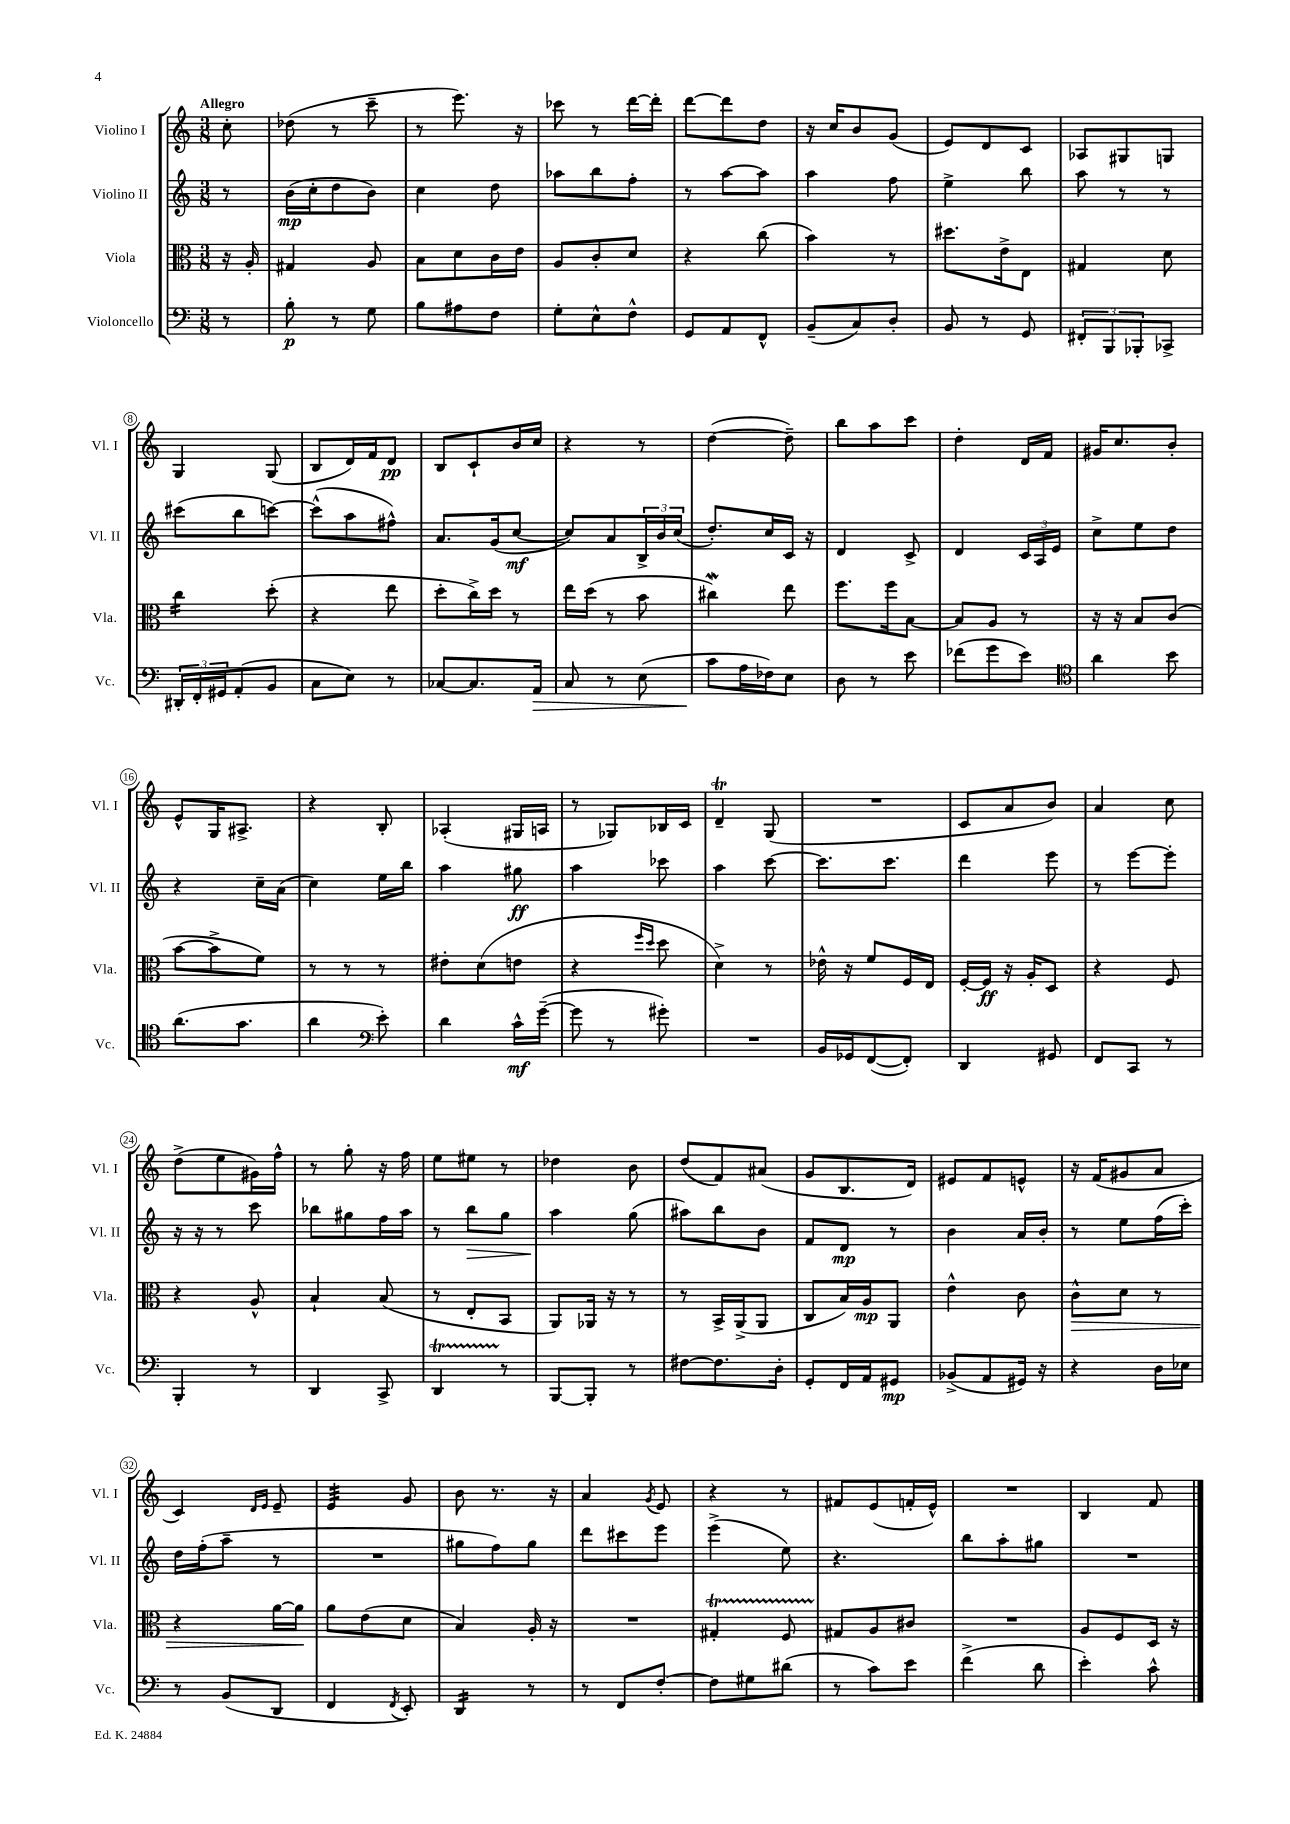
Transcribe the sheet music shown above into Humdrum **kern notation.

**kern	**kern	**kern	**kern
*staff4	*staff3	*staff2	*staff1
*clefF4	*clefC3	*clefG2	*clefG2
*k[]	*k[]	*k[]	*k[]
*M3/8	*M3/8	*M3/8	*M3/8
8r	16r	8r	8cc'
.	16A'	.	.
=	=	=	=
8B'	4G#	(16b	(8dd-
.	.	16cc'	.
8r	.	8dd	8r
8G	8A	8b)	8ccc~
=	=	=	=
8B	8B	4cc	8r
8A#	8d	.	8.eee)
8F	16c	8dd	.
.	16e	.	16r
=	=	=	=
8G'	8A	8aa-	8ccc-
8E^^	8c'	8bb	8r
8F^^	8d	8ff'	[16ddd
.	.	.	16ddd']
=	=	=	=
8GG	4r	8r	[8ddd
8AA	.	[8aa	8ddd]
8FF^^	(8cc	8aa]	8dd
=	=	=	=
(8BB~	4b)	4aa	16r
.	.	.	16cc
8C)	.	.	8b
8D'	8r	8ff	(8g
=	=	=	=
8BB	8.dd#	4ee^	8e)
8r	.	.	8d
.	16e^	.	.
8GG	8E	8bb	8c
=	=	=	=
12FF#'	4G#	8aa	8A-
12BBB	.	.	.
.	.	8r	8G#
12BBB-'	.	.	.
8CC-^	8d	8r	8G
=	=	=	=
24DD#'	4cc	(8ccc#	4G
24FF'	.	.	.
24GG#	.	.	.
(8AA'	.	8bb	.
8BB	(8dd'	[8ccc)	(8G
=	=	=	=
8C	4r	(8ccc^^]	8B
8E)	.	8aa	16d)
.	.	.	16f
8r	8ee	8ff#^^)	8d
=	=	=	=
[8C-	8dd'	8.a	8B
8.C-]	16cc^)	.	8c`
.	16dd	(16g	.
.	8r	[8cc	16b
16AA	.	.	16cc
=	=	=	=
8C	16ee	8cc])	4r
.	(16dd	.	.
8r	8r	8a	.
(8E	8b	24B^	8r
.	.	24b	.
.	.	(24cc	.
=	=	=	=
8c	4cc#)	8.dd')	([4dd
16A	.	.	.
16F-)	.	16cc	.
8E	8ee	16c	8dd~])
.	.	16r	.
=	=	=	=
8D	8.ff	4d	8bb
8r	.	.	8aa
.	16ff	.	.
8e	[8B	8c^	8ccc
=	=	=	=
(8f-	8B]	4d	4dd'
8g	8A	.	.
8e)	8r	24c	16d
.	.	24A	.
.	.	.	16f
.	.	24e	.
=	=	=	=
*clefC4	*	*	*
4a	16r	8cc^	16g#
.	16r	.	8.cc
.	8B	8ee	.
8b	(8c	8dd	8b'
=	=	=	=
(8.a	[8b	4r	8e^^
.	8b^]	.	16G
8.g	.	.	8.A#^
.	8f)	16cc~	.
.	.	(16a	.
=	=	=	=
4a	8r	4cc)	4r
.	8r	.	.
*clefF4	*	*	*
8e')	8r	16ee	8B'
.	.	16bb	.
=	=	=	=
4d	8e#'	4aa	(4A-'
.	(8d	.	.
16c^^	8e	8gg#	16G#
([16g~	.	.	16A
=	=	=	=
8g]	4r	4aa	8r
8r	.	.	8G-)
.	16qqff	.	.
.	16qqdd	.	.
8g#')	8dd	8ccc-	16B-
.	.	.	16c
=	=	=	=
4.r	4d^)	4aa	4d~
.	8r	[8ccc	(8G
=	=	=	=
16BB	16e-^^	8.ccc]	4.r
16GG-	16r	.	.
([8FF	8f	.	.
.	.	8.ccc	.
8FF'])	16F	.	.
.	16E	.	.
=	=	=	=
4DD	[16F'	4ddd	8c
.	16F]	.	.
.	16r	.	8a
.	16A'	.	.
8GG#	8D	8eee	8b)
=	=	=	=
8FF	4r	8r	4a
8CC	.	[8eee	.
8r	8F	8eee']	8cc
=	=	=	=
4BBB'	4r	16r	(8dd^
.	.	16r	.
.	.	8r	8ee
8r	8A^^	8ccc	16g#)
.	.	.	16ff^^
=	=	=	=
4DD	4B`	8bb-	8r
.	.	8gg#	8gg'
8CC^	(8B	16ff	16r
.	.	16aa	16ff
=	=	=	=
4DD	8r	8r	8ee
.	8E'	8bb	8ee#
8r	8BB	8gg	8r
=	=	=	=
[8BBB	8AA)	4aa	4dd-
8BBB']	16AA-	.	.
.	16r	.	.
8r	8r	(8gg	8b
=	=	=	=
[8F#	8r	8aa#)	(8dd
8.F#]	16BB^	8bb	8f)
.	(16AA^	.	.
.	8AA	8b	(8a#
16D'	.	.	.
=	=	=	=
8GG'	8C	8f	8g
16FF	16B)	8d	8.B
16AA	16A	.	.
8GG#	8AA	8r	.
.	.	.	16d)
=	=	=	=
(8BB-^	4e^^	4b	8e#
8AA	.	.	8f
16GG#)	8c	16a	8e^^
16r	.	16b'	.
=	=	=	=
4r	8c^^	8r	16r
.	.	.	(16f
.	8d	8ee	8g#
16D	8r	(16ff	8a
16E-	.	16ccc')	.
=	=	=	=
8r	4r	16dd	4c)
.	.	(16ff'	.
(8BB	.	8aa~	.
.	.	.	16qqd
.	.	.	16qqe
8DD	[16a	8r	8e~
.	16a]	.	.
=	=	=	=
4FF	8a	4.r	4e
.	(8e	.	.
8qFF	.	.	.
8EE')	8d	.	8g
=	=	=	=
4DD	4B)	8gg#	8b
.	.	8ff)	8.r
8r	16A'	8gg#	.
.	16r	.	16r
=	=	=	=
8r	4.r	8ddd	4a
8FF	.	8ccc#	.
.	.	.	8qg
[8F'	.	8eee	8e
=	=	=	=
8F]	4G#'	(4eee^	4r
8G#	.	.	.
(8d#	8F	8ee)	8r
=	=	=	=
8r	8G#	4.r	8f#
8c)	8A	.	(8e
8e	8c#	.	16f'
.	.	.	16e^^)
=	=	=	=
(4f^	4.r	8bb	4.r
.	.	8aa'	.
8d	.	8gg#	.
=	=	=	=
4e')	8A	4.r	4B
.	8F	.	.
8c^^	16D	.	8f
.	16r	.	.
==	==	==	==
*-	*-	*-	*-
